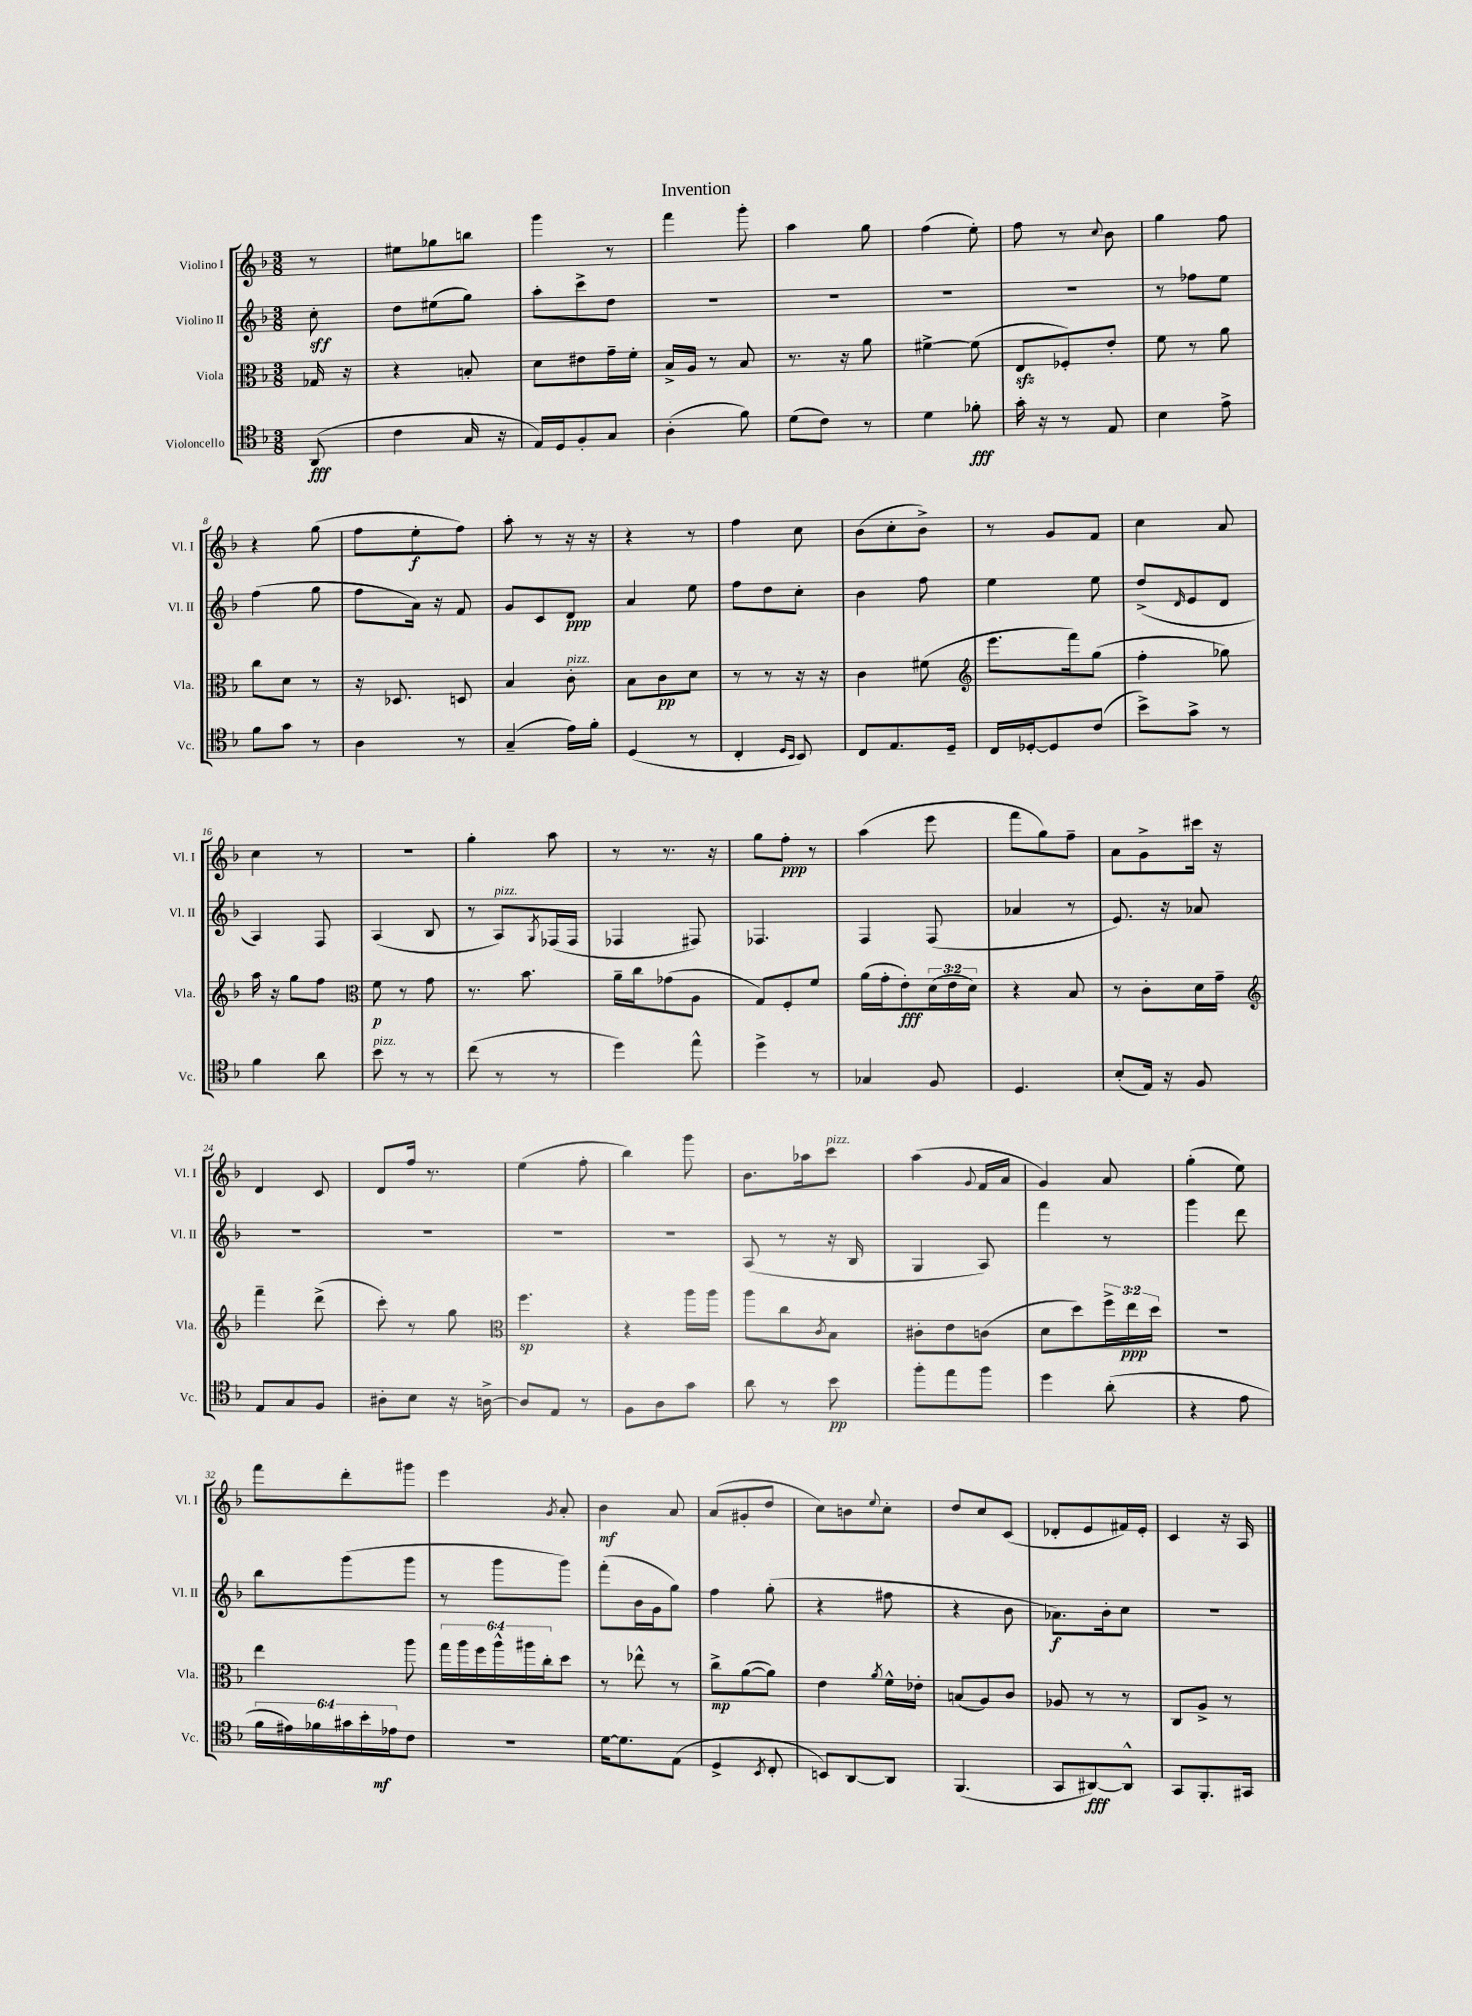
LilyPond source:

\header { title = "Invention" }
<<
\new StaffGroup <<
\new Staff = "s0" \with { instrumentName = "Violino I" shortInstrumentName = "Vl. I" } {
    \clef treble \key f \major \numericTimeSignature \time 3/8 \partial 8
    r8 |
    eis''8 ges''8 b''8 |
    g'''4 r8 |
    f'''4 g'''8-. |
    a''4 g''8 |
    f''4( e''8-.) |
    f''8 r8 \appoggiatura { c''8 } bes'8 |
    g''4 f''8 |
    r4 g''8( |
    f''8 e''8-.\f f''8) |
    a''8-. r8 r16 r16 |
    r4 r8 |
    f''4 c''8 |
    bes'8( c''8-. bes'8->) |
    r8 g'8 f'8 |
    c''4 a'8 |
    c''4 r8 |
    r4. |
    g''4-. a''8 |
    r8 r8. r16 |
    g''8 f''8-.\ppp r8 |
    a''4( e'''8 |
    f'''8 g''8) f''8-- |
    a'8 g'8-> cis'''16 r16 |
    d'4 c'8 |
    d'8 f''16 r8. |
    e''4( f''8-. |
    bes''4) g'''8 |
    bes'8. aes''16 c'''8^\markup { \italic "pizz." } |
    a''4( \appoggiatura { g'8 } f'16 a'16 |
    g'4) a'8 |
    g''4-.( e''8) |
    f'''8 d'''8-. gis'''8 |
    e'''4 \acciaccatura { g'8 } a'8-. |
    bes'4\mf a'8 |
    a'8( gis'8-. d''8 |
    c''8) b'8 \appoggiatura { e''8 } c''8-. |
    d''8 c''8 c'8( |
    des'8-. e'8 fis'16) e'16-. |
    c'4 r16 a16 \bar "|." |
}
\new Staff = "s1" \with { instrumentName = "Violino II" shortInstrumentName = "Vl. II" } {
    \clef treble \key f \major \numericTimeSignature \time 3/8 \partial 8
    c''8-.\sff |
    d''8 eis''8( g''8) |
    a''8-. c'''8-> d''8 |
    R4. |
    R4. |
    R4. |
    R4. |
    r8 fes''8 e''8 |
    f''4( g''8 |
    f''8 a'16) r16 f'8 |
    g'8 c'8 d'8\ppp |
    a'4 e''8 |
    f''8 d''8 c''8-. |
    bes'4 f''8 |
    e''4 e''8 |
    d''8->( \grace { d'16 } e'8 d'8 |
    a4) f8 |
    a4( bes8 |
    r8 a8^\markup { \italic "pizz." }) \acciaccatura { g8 } fes16( fes16 |
    fes4 fis8) |
    fes4. |
    f4 f8( |
    aes'4 r8 |
    e'8.) r16 aes'8 |
    R4. |
    R4. |
    R4. |
    R4. |
    a8( r8 r16 bes16 |
    g4 a8) |
    f'''4 r8 |
    g'''4 d'''8 |
    bes''8 g'''8( g'''8 |
    r8 g'''8 g'''8) |
    f'''8-.( bes'16 g'16 g''8) |
    f''4 g''8-.( |
    r4 fis''8 |
    r4 bes'8 |
    aes'8.\f) bes'16-. c''8 |
    R4. \bar "|." |
}
\new Staff = "s2" \with { instrumentName = "Viola" shortInstrumentName = "Vla." } {
    \clef alto \key f \major \numericTimeSignature \time 3/8 \override Staff.TupletNumber.text = #tuplet-number::calc-fraction-text \partial 8
    ges16 r16 |
    r4 b8-. |
    d'8 eis'8 g'16-- f'16-. |
    bes16-> a16 r8 bes8 |
    r8. r16 a'8 |
    fis'4~-> fis'8( |
    e8\sfz fes8-.) e'8-. |
    f'8 r8 a'8 |
    c''8 d'8 r8 |
    r16 des8. d8 |
    bes4 c'8-.^\markup { \italic "pizz." } |
    bes8 c'8\pp d'8 |
    r8 r8 r16 r16 |
    c'4 fis'8( |
    \clef treble e'''8. f'''16) g''8( |
    f''4-. ges''8) |
    a''16 r16 g''8 f''8 |
    \clef alto f'8\p r8 g'8 |
    r8. bes'8. |
    a'16-- c''16 ges'8( a8 |
    g8) f8-. f'8 |
    a'16( g'16-. e'8-.\fff) \tuplet 3/2 { d'16( e'16 d'16) } |
    r4 bes8 |
    r8 c'8-. d'16 g'16-- |
    \clef treble f'''4-- d'''8->( |
    c'''8-.) r8 g''8 |
    \clef alto f''4.\sp |
    r4 a''16 a''16 |
    a''8 c''8 \acciaccatura { c'8 } bes8 |
    cis'8-. e'8 c'8( |
    d'8 d''8) \tuplet 3/2 { f''16-> e''16\ppp d''16 } |
    R4. |
    e''4 a''8 |
    \tuplet 6/4 { g''16 a''16 f''16 a''16-^ ais''16 c''16-. } d''8 |
    r8 ees''8-^ r8 |
    c''8->\mp a'8~( a'8) |
    e'4 \acciaccatura { a'8 } f'16-^ ees'16-. |
    b8( a8) c'8 |
    aes8 r8 r8 |
    c8 a8-> r8 \bar "|." |
}
\new Staff = "s3" \with { instrumentName = "Violoncello" shortInstrumentName = "Vc." } {
    \clef tenor \key f \major \numericTimeSignature \time 3/8 \override Staff.TupletNumber.text = #tuplet-number::calc-fraction-text \partial 8
    a,8\fff( |
    c'4 g16 r16 |
    e16) d16 f8-. g8 |
    a4-.( f'8) |
    d'8( c'8) r8 |
    d'4 fes'8-.\fff |
    g'16-. r16 r8 e8 |
    bes4 e'8-> |
    f'8 g'8 r8 |
    a4 r8 |
    g4--( e'16) f'16-. |
    d4( r8 |
    c4-. \grace { d16 bes,16 } bes,8) |
    c8 e8. d16-- |
    c16 des16~-. des8 c'8( |
    bes'8->) g'8-> r8 |
    f'4 a'8 |
    bes'8^\markup { \italic "pizz." } r8 r8 |
    c''8( r8 r8 |
    d''4) e''8-^ |
    d''4-> r8 |
    ges4 f8 |
    d4. |
    bes8-.( e16) r16 f8 |
    e8 g8 f8 |
    ais8-. bes8 r16 a16~-> |
    a8 e8 r8 |
    f8 a8 g'8 |
    a'8 r8 bes'8\pp |
    f''8-. e''8 f''8 |
    d''4 a'8-.( |
    r4 e'8 |
    \tuplet 6/4 { f'16 eis'16) fes'16 gis'16 bes'16-. ees'16\mf } c'8 |
    R4. |
    d'16~ d'8. e8( |
    d4-> \acciaccatura { bes,8 } c8-. |
    b,8) a,8~ a,8 |
    f,4.( |
    g,8 ais,8~\fff) ais,8-^ |
    g,8 f,8.-. gis,16 \bar "|." |
}
>>
>>
